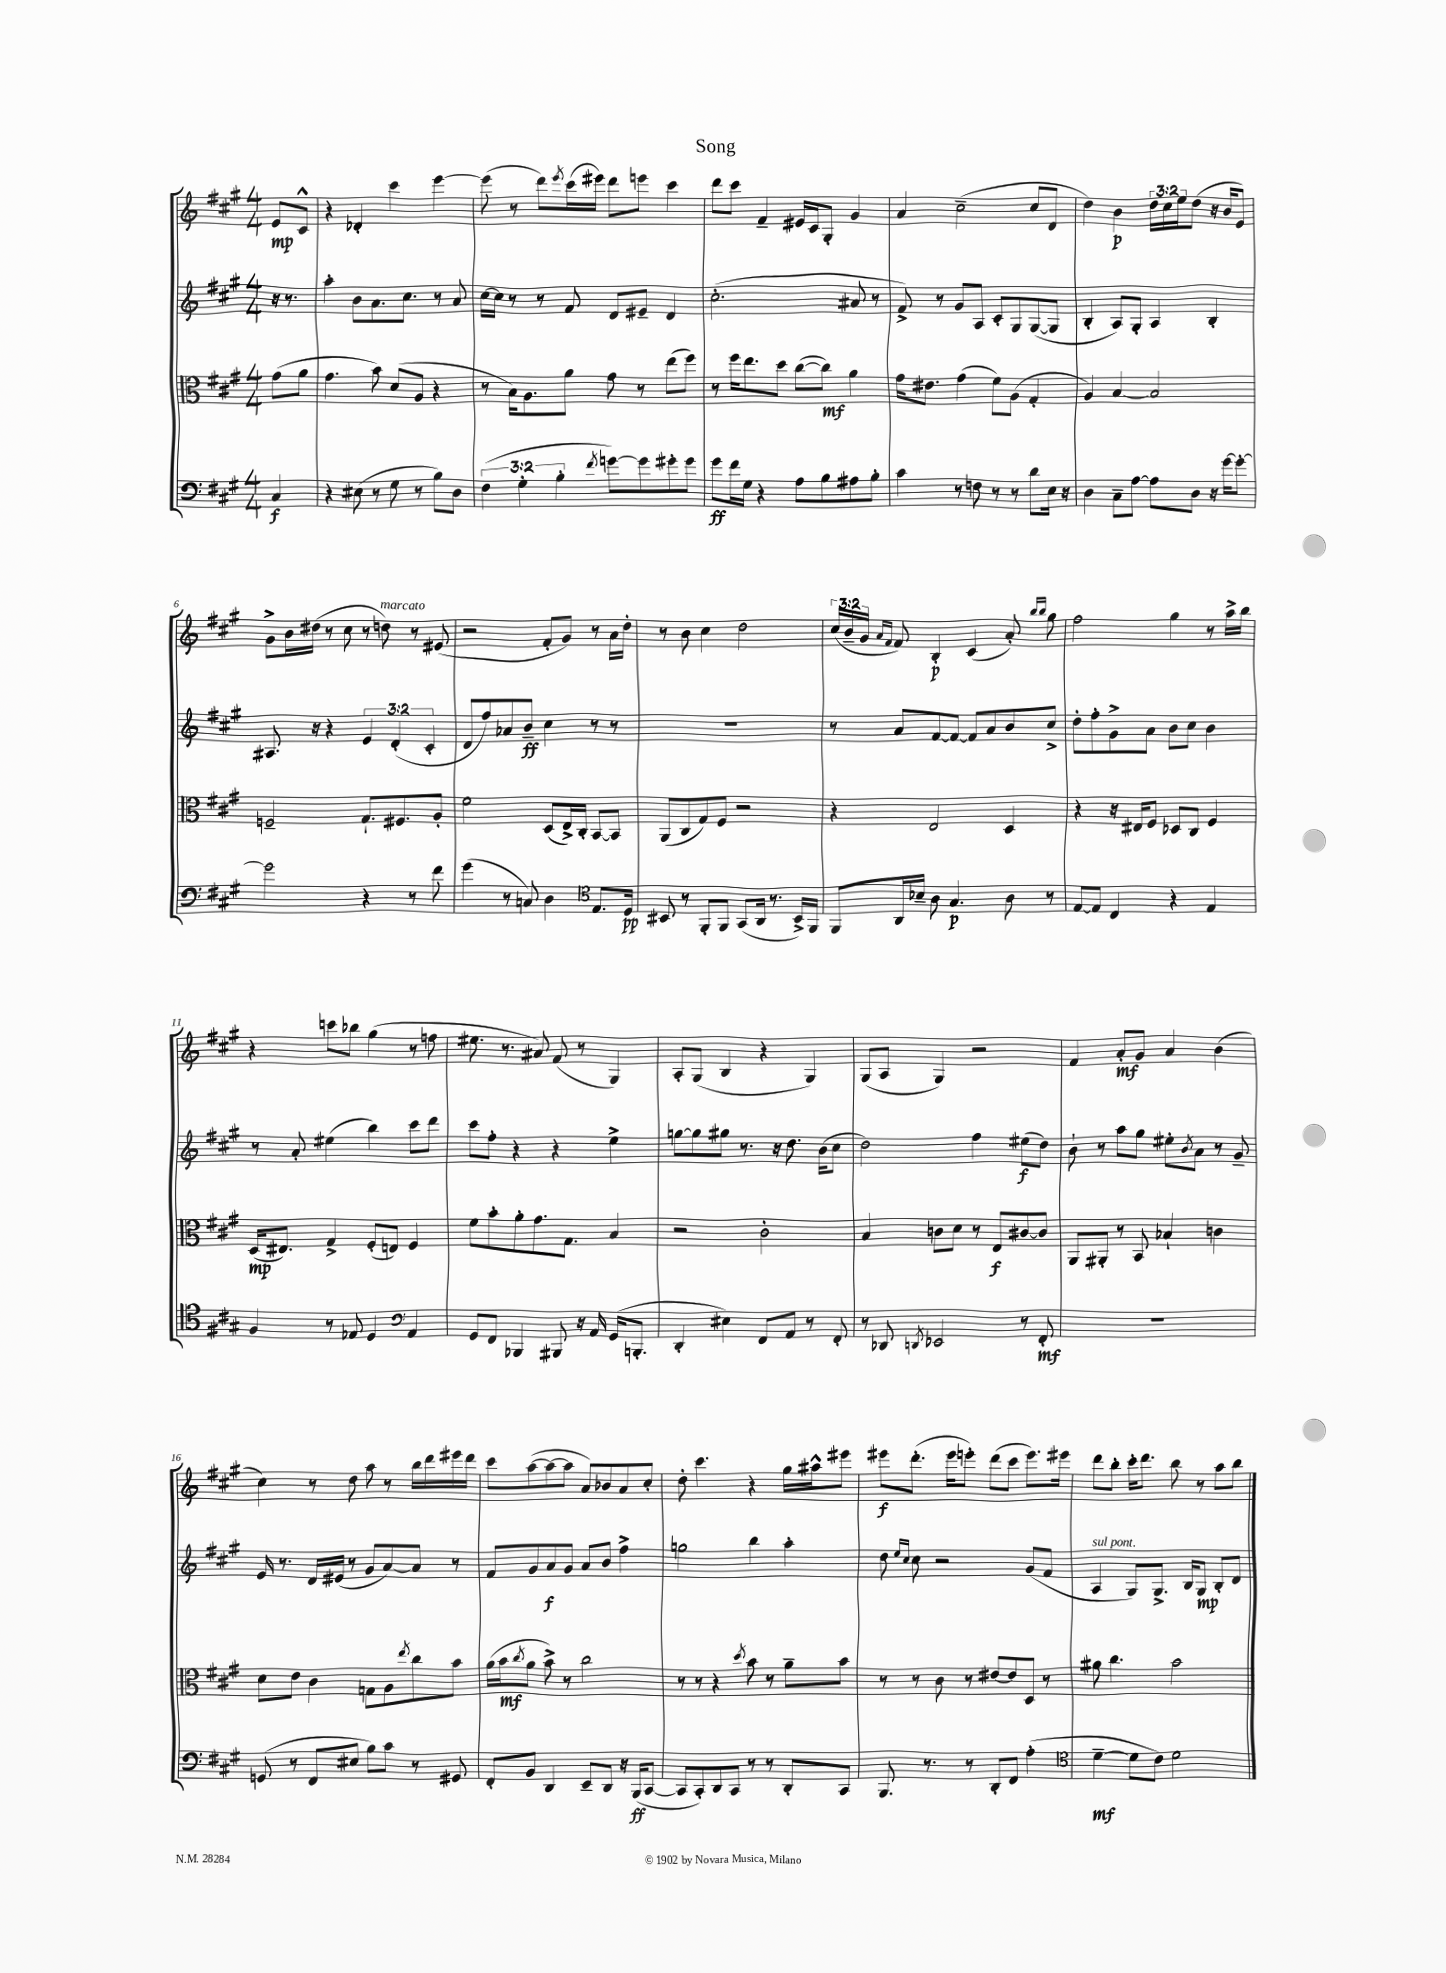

**kern	**dynam	**kern	**dynam	**kern	**dynam	**kern	**dynam
*part4	*part4	*part3	*part3	*part2	*part2	*part1	*part1
*staff4	*staff4	*staff3	*staff3	*staff2	*staff2	*staff1	*staff1
*clefF4	*	*clefC3	*	*clefG2	*	*clefG2	*
*k[f#c#g#]	*	*k[f#c#g#]	*	*k[f#c#g#]	*	*k[f#c#g#]	*
*M4/4	*	*M4/4	*	*M4/4	*	*M4/4	*
=	=	=	=	=	=	=	=
4C#/	f	(8g#\L	.	16r	.	8e/L	mp
.	.	.	.	8.r	.	.	.
.	.	8a\J	.	.	.	8c#^^/J	.
=1	=1	=1	=1	=1	=1	=1	=1
4r	.	4.g#\	.	4aa'\	.	4r	.
(8E#X\	.	.	.	8b\L	.	4d-X'/	.
8r	.	8b\)	.	8.a\	.	.	.
8G#\	.	(8d/L	.	.	.	4ccc#\	.
.	.	.	.	8.cc#\J	.	.	.
8r	.	8A/J	.	.	.	.	.
8B\L)	.	4r	.	8r	.	[4eee\	.
8D\J	.	.	.	8a/	.	.	.
=2	=2	=2	=2	=2	=2	=2	=2
(6F#\	.	8r	.	[16cc#\LL	.	(8eee\]	.
.	.	.	.	16cc#\JJ]	.	.	.
.	.	16B\KL)	.	8r	.	8r	.
6G#'\	.	.	.	.	.	.	.
.	.	8.A\	.	.	.	.	.
.	.	.	.	8r	.	8ddd\L)	.
6B'\	.	.	.	.	.	.	.
.	.	.	.	.	.	8qeee/	.
.	.	8a\J	.	8f#/	.	(16ccc#\L	.
.	.	.	.	.	.	16eee#X\JJ)	.
8qf#/	.	.	.	.	.	.	.
[8gn\L)	.	8g#\	.	8d/L	.	8ddd\L	.
8g\]	.	8r	.	8e#X~/J	.	8eeen\J	.
8g#X'\	.	(8ee\L	.	4d/	.	4ccc#\	.
8g#\J	.	8ff#\J)	.	.	.	.	.
=3	=3	=3	=3	=3	=3	=3	=3
8g#\L	ff	8r	.	(2.cc#'\	.	8ddd\L	.
16f#\L	.	16ff#\KL	.	.	.	8ccc#\J	.
16G#\JJ	.	8.ee\	.	.	.	.	.
4r	.	.	.	.	.	4f#~/	.
.	.	8dd\J	.	.	.	.	.
8A\L	.	([8cc#\L	.	.	.	16e#X/LL	.
.	.	.	.	.	.	16c#/J	.
8B\	.	8cc#\J])	mf	.	.	8G#'/J	.
8A#X\	.	4a\	.	8a#X/	.	4g#/	.
8B'\J	.	.	.	8r	.	.	.
=4	=4	=4	=4	=4	=4	=4	=4
4c#\	.	16g#\KL	.	8f#^/)	.	4a/	.
.	.	8.e#X\J	.	.	.	.	.
.	.	.	.	8r	.	.	.
8r	.	(4g#\	.	8g#/L	.	(2cc#~\	.
8Fn\	.	.	.	8A/J	.	.	.
8r	.	8f#\L)	.	8c#'/L	.	.	.
8r	.	(8A\J	.	8G#/	.	.	.
8d\L	.	4G#'/	.	([8G#/	.	8cc#/L	.
16E\Jk	.	.	.	8G#/J]	.	8d/J	.
16r	.	.	.	.	.	.	.
=5	=5	=5	=5	=5	=5	=5	=5
4D\	.	4A/)	.	4B'/	.	4dd\)	.
8C#~\L	.	[4B/	.	8A/L)	.	4b\	p
[8A\J	.	.	.	8G#'/J	.	.	.
8A\L]	.	2B/]	.	4A/	.	24dd\LL	.
.	.	.	.	.	.	24cc#\	.
.	.	.	.	.	.	24ee\J	.
8D\J	.	.	.	.	.	(8dd\J	.
16r	.	.	.	4B'/	.	16r	.
[16g#\KL	.	.	.	.	.	16b/KL	.
8g#'\J_	.	.	.	.	.	8e/J)	.
!!LO:LB:g=z
=6	=6	=6	=6	=6	=6	=6	=6
2g#\]	.	2Fn~/	.	8.A#X/	.	8g#^\L	.
.	.	.	.	.	.	16b\L	.
.	.	.	.	16r	.	(16dd#X\JJ	.
.	.	.	.	4r	.	8r	.
.	.	.	.	.	.	8cc#\	.
4r	.	8.G#`/L	.	6e/	.	8r	.
!	!	!	!	!	!	!LO:TX:a:i:t=marcato	!
.	.	.	.	.	.	8ddn\)	.
.	.	.	.	(6d'/	.	.	.
.	.	8.F#X/	.	.	.	.	.
8r	.	.	.	.	.	8r	.
.	.	.	.	6c#'/	.	.	.
8f#\	.	8A'/J	.	.	.	(8e#X/	.
=7	=7	=7	=7	=7	=7	=7	=7
(4g#\	.	2f#\	.	8d/L	.	2r	.
.	.	.	.	8ff#/)	.	.	.
8r	.	.	.	8a-X/	.	.	.
8Cn/)	.	.	.	8b~/J	ff	.	.
4D\	.	(8D/L	.	4cc#\	.	8f#'/L	.
.	.	16E^/L)	.	.	.	8g#/J)	.
.	.	16C#'/JJ	.	.	.	.	.
*clefC4	*	*	*	*	*	*	*
8.E/L	.	[8BB/L	.	8r	.	8r	.
.	.	8BB/J]	.	8r	.	16a\LL	.
16D/Jk	pp	.	.	.	.	16dd'\JJ	.
=8	=8	=8	=8	=8	=8	=8	=8
8BB#X/	.	(8AA/L	.	1r	.	8r	.
8r	.	8C#/	.	.	.	8b\	.
8FF#'/L	.	8G#/)	.	.	.	4cc#\	.
8FF#/J	.	8F#/J	.	.	.	.	.
(8GG#/L	.	2r	.	.	.	2dd\	.
16AA/Jk	.	.	.	.	.	.	.
8.r	.	.	.	.	.	.	.
16BB#^/LL)	.	.	.	.	.	.	.
16FF#/JJ	.	.	.	.	.	.	.
=9	=9	=9	=9	=9	=9	=9	=9
8FF#/L	.	4r	.	8r	.	(24cc#/LL	.
.	.	.	.	.	.	24b~/	.
.	.	.	.	.	.	24g#/JJ	.
.	.	.	.	.	.	16qqa/LL	.
.	.	.	.	.	.	16qqf#/JJ	.
16AA/L	.	.	.	8a/L	.	8f#/)	.
16B-X~/JJ	.	.	.	.	.	.	.
8A\	.	2E/	.	[8f#/	.	4B'/	p
4.G#/	p	.	.	8f#/J_	.	.	.
.	.	.	.	8f#/L]	.	(4c#/	.
.	.	.	.	8a/	.	.	.
8A\	.	4D/	.	8b/	.	8a'/)	.
.	.	.	.	.	.	16qqbb/LL	.
.	.	.	.	.	.	16qqbb/JJ	.
8r	.	.	.	8cc#^/J	.	8gg#\	.
=10	=10	=10	=10	=10	=10	=10	=10
[8E/L	.	4r	.	8dd'\L	.	2ff#\	.
8E/J]	.	.	.	8ff#'\	.	.	.
4C#/	.	16r	.	8g#^\	.	.	.
.	.	16E#X/KL	.	.	.	.	.
.	.	8F#/J	.	8a\J	.	.	.
4r	.	8D-X/L	.	8b\L	.	4gg#\	.
.	.	8C#/J	.	8cc#\J	.	.	.
4E/	.	4F#/	.	4b\	.	8r	.
.	.	.	.	.	.	16aa^\LL	.
.	.	.	.	.	.	16bb\JJ	.
!!LO:LB:g=z
=11	=11	=11	=11	=11	=11	=11	=11
4F#/	.	(16D/KL	mp	8r	.	4r	.
.	.	8.E#X/J)	.	.	.	.	.
.	.	.	.	8a'/	.	.	.
8r	.	4G#^/	.	(4ee#X\	.	8cccn\L	.
8E-X/	.	.	.	.	.	8bb-X\J	.
4D/	.	(8F#'/L	.	4bb\)	.	(4gg#\	.
.	.	8En/J)	.	.	.	.	.
*clefF4	*	*	*	*	*	*	*
4AA/	.	4F#/	.	8ccc#\L	.	8r	.
.	.	.	.	8ddd\J	.	8ffn\	.
=12	=12	=12	=12	=12	=12	=12	=12
8GG#/L	.	8f#\L	.	8ccc#\L	.	8.ee#X\	.
8FF#/J	.	8b'\	.	8ff#'\J	.	.	.
.	.	.	.	.	.	8.r	.
4BBB-X/	.	8a'\	.	4r	.	.	.
.	.	8.g#\	.	.	.	8a#X/)	.
8BBB#X/	.	.	.	4r	.	(8f#/	.
.	.	8.G#\J	.	.	.	.	.
16r	.	.	.	.	.	8r	.
16AA/	.	.	.	.	.	.	.
(16GG#/KL	.	4B/	.	4ee^\	.	4G#/)	.
8.BBBn'/J	.	.	.	.	.	.	.
=13	=13	=13	=13	=13	=13	=13	=13
4DD'/	.	2r	.	[8ggn\L	.	8A'/L	.
.	.	.	.	8gg\]	.	(8G#/J	.
4E#X\)	.	.	.	8gg#X\J	.	4B/	.
.	.	.	.	8.r	.	.	.
8FF#/L	.	2c#'\	.	.	.	4r	.
.	.	.	.	16r	.	.	.
8AA/J	.	.	.	8.dd\	.	.	.
8r	.	.	.	.	.	4G#/)	.
.	.	.	.	(16b\KL	.	.	.
8FF#'/	.	.	.	8cc#\J	.	.	.
=14	=14	=14	=14	=14	=14	=14	=14
8r	.	4B/	.	2dd\)	.	(8G#/L	.
8DD-X/	.	.	.	.	.	8A/J	.
8qDDn/	.	.	.	.	.	.	.
2EE-X/	.	8cn\L	.	.	.	4G#/)	.
.	.	8d\J	.	.	.	.	.
.	.	8r	.	4ff#\	.	2r	.
.	.	8E/L	f	.	.	.	.
8r	.	[8c#X/	.	(8ee#X\L	f	.	.
8FF#'/	mf	8c#/J]	.	8dd\J)	.	.	.
=15	=15	=15	=15	=15	=15	=15	=15
1r	.	8AA/L	.	8b`\	.	4f#/	.
.	.	8AA#X'/J	.	8r	.	.	.
.	.	8r	.	8aa\L	.	8a'/L	mf
.	.	8BB/	.	8gg#\J	.	8g#/J	.
.	.	4B-X`/	.	8ee#X'\L	.	4a/	.
.	.	.	.	8qb/	.	.	.
.	.	.	.	8a\J	.	.	.
.	.	4cn\	.	8r	.	(4b\	.
.	.	.	.	8g#~/	.	.	.
!!LO:LB:g=z
=16	=16	=16	=16	=16	=16	=16	=16
(8GGn/	.	8d\L	.	16e/	.	4cc#\)	.
.	.	.	.	8.r	.	.	.
8r	.	8e\J	.	.	.	.	.
8FF#/L	.	4c#\	.	16d/LL	.	8r	.
.	.	.	.	(16e#X/JJ	.	.	.
8E#X/J	.	.	.	8r	.	8dd\	.
8B\L)	.	8Gn\L	.	8g#/L	.	8aa\	.
8c#\J	.	8A\	.	[8a/)	.	8r	.
.	.	8qee/	.	.	.	.	.
8r	.	8cc#\	.	8a/J]	.	16bb\LL	.
.	.	.	.	.	.	16ddd\	.
8GG#X/	.	8b\J	.	8r	.	16eee#X\	.
.	.	.	.	.	.	16ddd\JJ	.
=17	=17	=17	=17	=17	=17	=17	=17
8FF#'/L	.	(16a\LL	.	8f#/L	.	8ccc#\L	.
.	.	16b\J	mf	.	.	.	.
.	.	8qcc#/	.	.	.	.	.
8BB/J	.	8a\J	.	8g#/	.	([8aa\	.
4DD/	.	8b^\)	.	8a/	f	8aa\_	.
.	.	8r	.	8g#/J	.	8aa\J]	.
8EE~/L	.	2cc#\	.	8a/L	.	8a/L)	.
8DD/J	.	.	.	8b/J	.	8b-X/	.
16r	.	.	.	4ff#^\	.	8a/	.
(16BBB/KL	ff	.	.	.	.	.	.
[8CC#/J	.	.	.	.	.	8cc#'/J	.
=18	=18	=18	=18	=18	=18	=18	=18
8CC#/L]	.	8r	.	2ggn\	.	8dd'\	.
8CC#'/)	.	8r	.	.	.	4.ccc#\	.
8DD/	.	4r	.	.	.	.	.
8CC#/J	.	.	.	.	.	.	.
.	.	8qdd/	.	.	.	.	.
8r	.	8b\	.	4bb\	.	4r	.
8r	.	8r	.	.	.	.	.
8DD'/L	.	8a~\L	.	4aa'\	.	16gg#\LL	.
.	.	.	.	.	.	16aa#X^^\J	.
8CC#/J	.	8b\J	.	.	.	8eee#X\J	.
=19	=19	=19	=19	=19	=19	=19	=19
8.BBB/	.	8r	.	8dd\	.	8eee#X\L	f
.	.	.	.	16qqee/LL	.	.	.
.	.	.	.	16qqcc#/JJ	.	.	.
.	.	8r	.	8cc#\	.	(8.ddd'\J	.
8.r	.	.	.	.	.	.	.
.	.	8c#\	.	2r	.	.	.
.	.	.	.	.	.	16eee#\KL	.
8r	.	8r	.	.	.	8eeen'\J)	.
8DD'/L	.	[8e#X/L	.	.	.	(8ddd\L	.
8FF#/J	.	8e#/]	.	.	.	8ccc#\J	.
(4A'\	.	8D/J	.	(8g#/L	.	8.eee\L)	.
.	.	8r	.	8f#/J	.	.	.
.	.	.	.	.	.	16eee#X\Jk	.
=20	=20	=20	=20	=20	=20	=20	=20
*clefC4	*	*	*	*	*	*	*
!	!	!	!	!LO:TX:a:i:t=sul pont.	!	!	!
[4d~\	mf	8a#X\	.	4A/	.	8ddd\L	.
.	.	4.cc#\	.	.	.	8bb'\J	.
8d\L]	.	.	.	8G#/L)	.	16ccc#'\KL	.
.	.	.	.	.	.	8.ddd\J	.
8c#\J)	.	.	.	8.G#^/J	.	.	.
2d\	.	2b\	.	.	.	8bb\	.
.	.	.	.	16B/KL	.	.	.
.	.	.	.	8G#/J	mp	8r	.
.	.	.	.	8B'/L	.	8aa\L	.
.	.	.	.	8d/J	.	8bb\J	.
==	==	==	==	==	==	==	==
*-	*-	*-	*-	*-	*-	*-	*-
